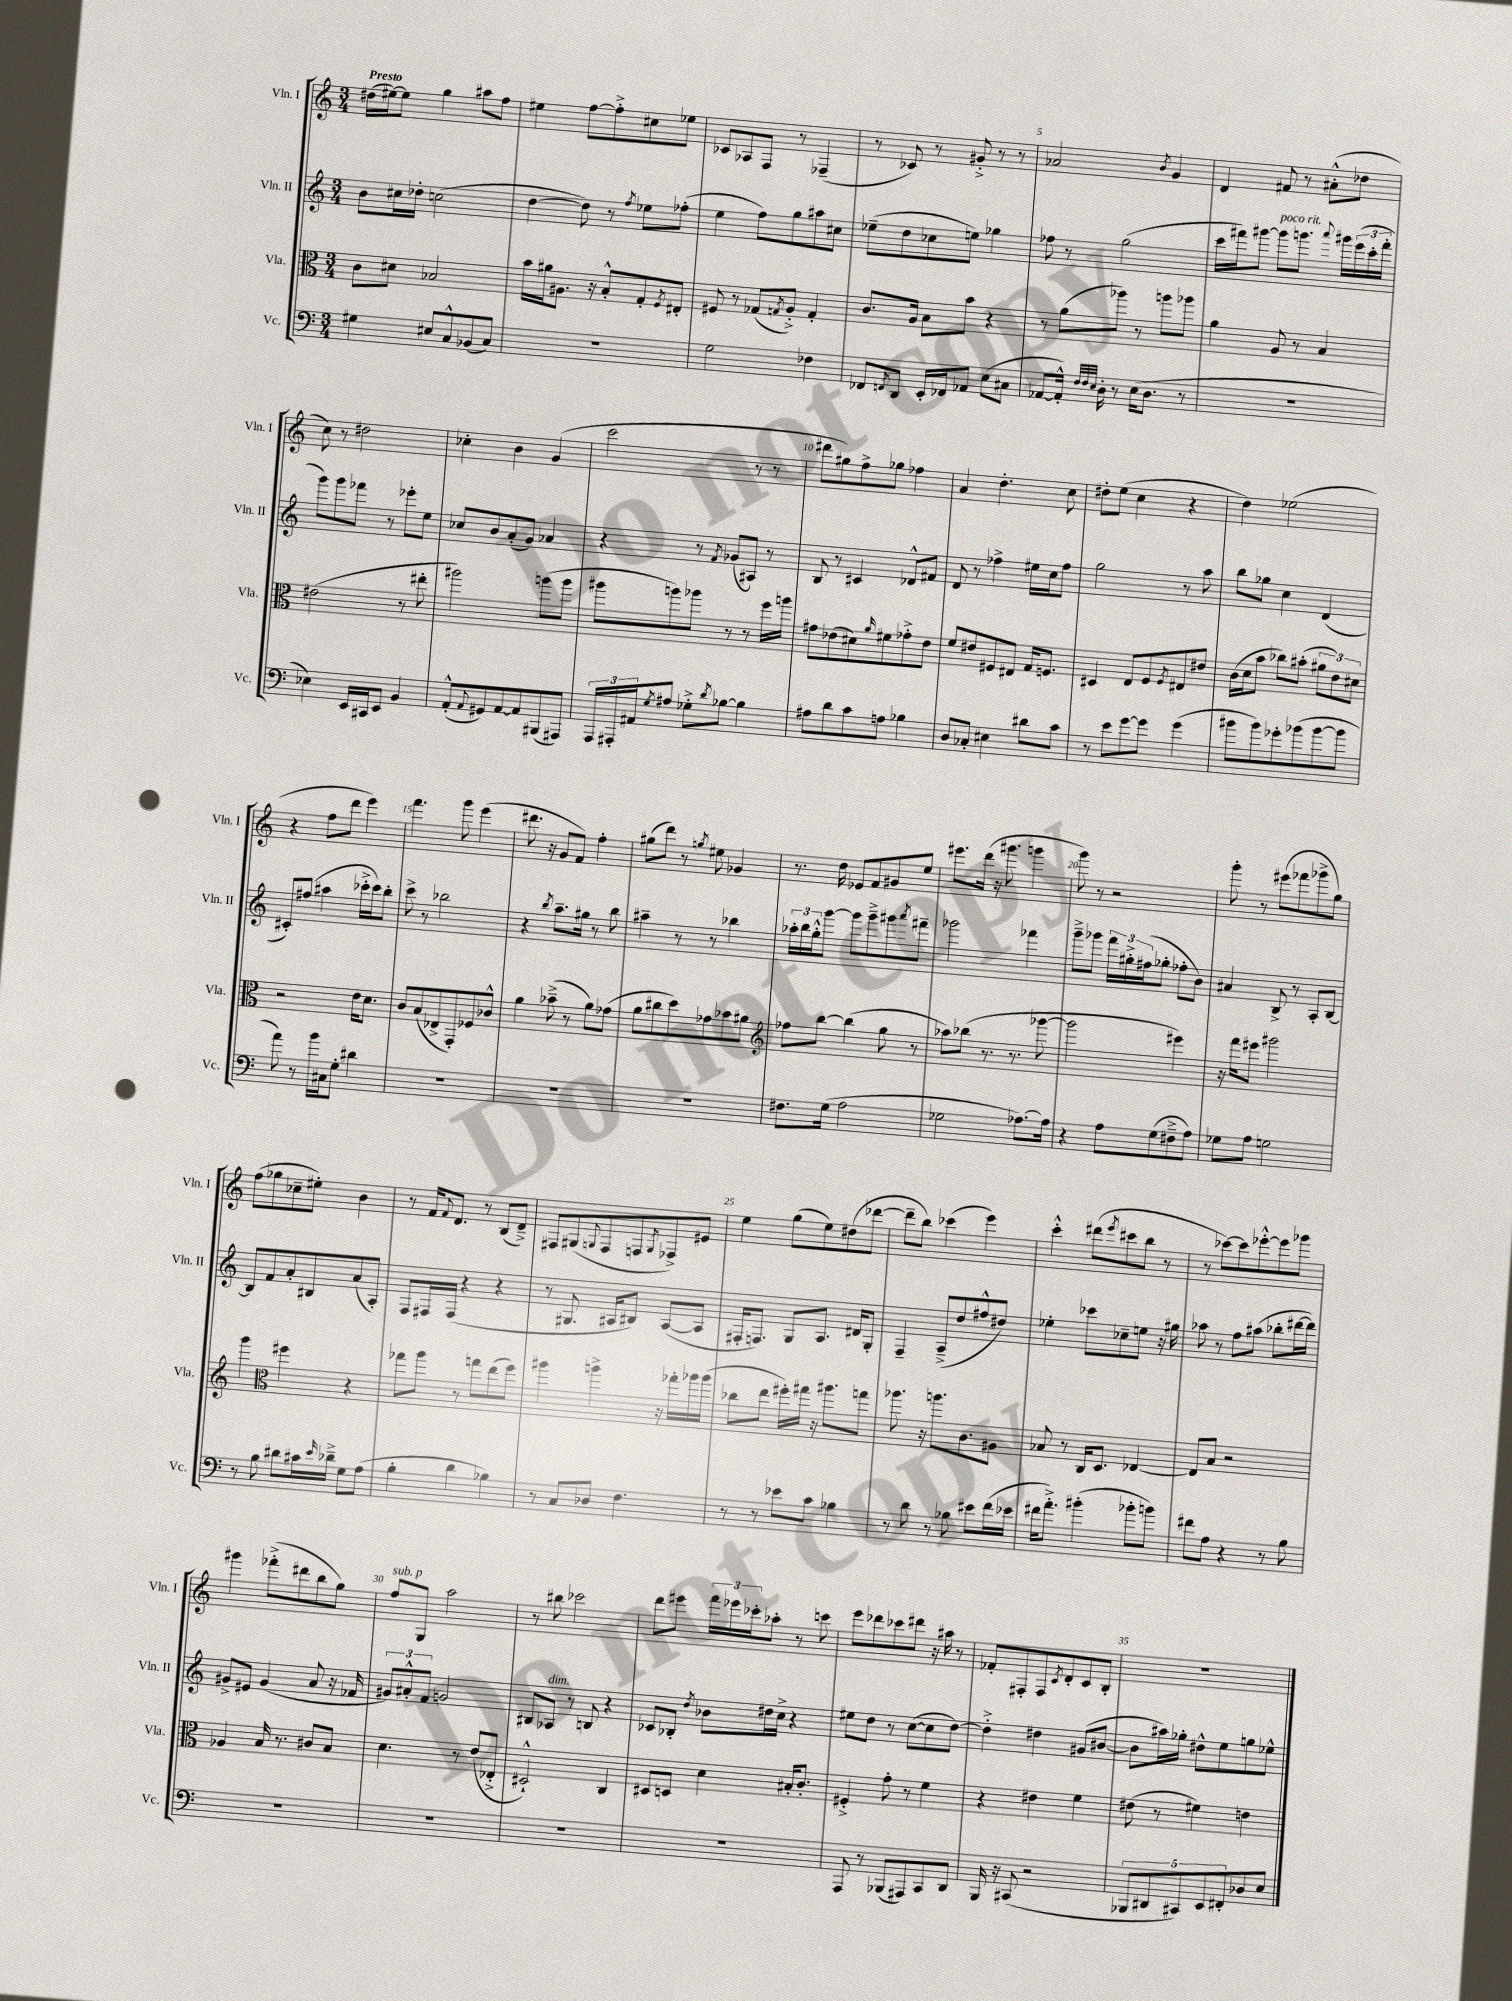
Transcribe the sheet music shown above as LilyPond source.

<<
\new StaffGroup <<
\new Staff = "s0" \with { instrumentName = "Vln. I" shortInstrumentName = "Vln. I" } {
    \clef treble \key c \major \numericTimeSignature \time 3/4 \tempo "Presto"
    dis''16( eis''16~) eis''8 g''4 ais''8 f''8 |
    eis''4 f''8~ f''8-.-> cis''8 ees''8 |
    ces'8 aes8 f8 r8 fes4--( |
    r8 ces'8) r8 gis'8-.-> r8 r8 |
    aes'2 \acciaccatura { b'8 } g'4 |
    d'4 fis'8 r8 ais'8-.-^( des''8 |
    c''8) r8 dis''2 |
    ces''4-. b'4 g'4( |
    c'''2 r8 r8 |
    dis'''8 gis''8) f''8-> ges''8 fes''4 |
    a'4 d''4.-. c''8 |
    dis''8-. e''8( c''4 r4 |
    d''4) ees''2( |
    r4 f''8 d'''8 e'''4) |
    f'''4. g'''8 e'''4( |
    dis'''8. r16 g'8 f'8) f''4-. |
    gis''8( d'''8) r8 \acciaccatura { g''8 } eis''8 ges'4 |
    r8. d''16 ees'8 f'8 gis'8 e''8 |
    eis'''8. d'''16( r16 gis'''8. g'''4 |
    g'''8) r8 r2 |
    g'''8-. r8 eis'''8( fes'''8 ges'''8-> g''8) |
    f''8( ges''8 ces''8-- eis''8-.) b'4 |
    r8 f'16 \appoggiatura { f'8 } d'8. r8 b8( d'8--->) |
    fis8 gis8( \appoggiatura { g8 } fis8 f8 \acciaccatura { g8 } fes8->) eis'8 |
    e''4 g''8( e''8) dis''8( des'''8~ |
    des'''8-- b''8) ces'''4( e'''4) |
    c'''4-.-^ dis'''8( \acciaccatura { e'''8 } cis'''8 b''8 r8 |
    r8 ces'''8~) ces'''8 ees'''8~-.-^ ees'''8 ges'''8 |
    gis'''4 fes'''8-.->( dis'''8 b''8 g''8) |
    f''8^\markup { \italic "sub. p" } g8 a''2 |
    r8 bis''8 ces'''2 |
    d'''8 eis'''8 \tuplet 3/2 { f'''16 ees'''16 ces'''16-. } aes''8-. r8 c'''8 |
    e'''8 des'''8 ces'''8 dis'''8 r16 ais''16 r8 |
    fes'8-. fis8-. fis8 \acciaccatura { c'8 } d'8-. c'8 b8-. |
    R2. \bar "|." |
}
\new Staff = "s1" \with { instrumentName = "Vln. II" shortInstrumentName = "Vln. II" } {
    \clef treble \key c \major \numericTimeSignature \time 3/4
    b'8 cis''16 des''16-. c''2( |
    d''4~ d''8) r8 \acciaccatura { f''8 } ees''8 fes''8-.( |
    e''4 f''8) g''8 ais''8 cis''8 |
    ees''8--( d''8 ces''8 e''8) ges''4 |
    fes''8 r8 g''2( |
    c'''16 fis'''16) gis'''8~ gis'''8^\markup { \italic "poco rit." } g'''8. \appoggiatura { a'''8 } gis'''16 \tuplet 3/2 { e'''16( c'''16-. fis'''16-. } |
    g'''8) g'''8 fes'''8 r8 ees'''8-. e''8 |
    ces''8 b'8 a'8-.( g'8) aes'4 |
    r4 r8 \acciaccatura { f'8 } ges'8( ais8) r8 |
    b8 r8 cis'4 des'8-^ fis'8 |
    d'8 r8 fes''4-> eis''16 c''16 fes''8 |
    g''2 r8 a''8 |
    b''8 ges''8 c''4 d'4( |
    cis'8-.) fis''8( ais''4 ces'''16-.-> ces'''16) b''8-. |
    c'''8-> r8 bes''2 |
    r4 \acciaccatura { b''8 } a''8.-- gis''16 r8 b''8 |
    ais''4-- r8 r8 bes''4 |
    \tuplet 3/2 { aes''16-. b''16 g''16-.-^ } g'''8~ g'''8 g'''8---> gis'''8 \acciaccatura { a'''8 } fis'''8-- |
    ges'''2 fes'''4 |
    g'''8---> ges'''8 \tuplet 3/2 { f'''16 gis''16-.-> fis''16( } ges''8-. fes''8-. b'8) |
    ais'4 b8-> r8 a8-. b8~ |
    b8 f'8 a'8-. bis8 a'8( a8-.) |
    f8 fis16 fis16( r4 r4 |
    r8 gis8. ais16 bis8) ais8~( ais8 |
    fis16-. f8.) g8 a8. dis'16 g8-. |
    f4-- a8--->( d''8 fis''8-^ dis''8) |
    ees''4-. ces'''8 ces''8-- e''8 r16 gis''16 |
    aes''8 r8 f''8 ais''8( bes''8-. dis'''16~ dis'''16) |
    gis'8-> eis'8 gis'4( a'8 r16 fes'16 |
    \tuplet 3/2 { gis'8) ais'8-.-^ f'8 } g'2 |
    bis8 aes8^\markup { \italic "dim." } r8 b8 r4 |
    ces'8 bes8-. \acciaccatura { d''8 } bes'8 dis''16 c''16-> r4 |
    eis''8 d''8 r8 c''8~( c''8 d''8~) |
    d''4-.-> dis''4 gis'8( bis'8~ |
    bis'8 ais''16) ges''16-. dis''8-^ e''8 g''8 ees''8-^ \bar "|." |
}
\new Staff = "s2" \with { instrumentName = "Vla." shortInstrumentName = "Vla." } {
    \clef alto \key c \major \numericTimeSignature \time 3/4
    c'8 dis'8 bes2 |
    b'16 ais'16 ais8. r16 b8-.-^ g8-. \acciaccatura { f8 } eis8-. |
    fis8 r8 ges8( \acciaccatura { g8 } a8-.->) g4-. |
    c'8. a16 b8 b'8 r4 |
    r8 a'8( aes''8) r8 a''8 aes''8 |
    a'4 a8 r8 b4 |
    eis'2( r8 eis''8-. |
    ais''2) a''8( a''8 |
    ais''8 a''8) aes''8 r8 r8 f''16 a''16 |
    gis'8 ees'8( dis'8) \grace { a'16 } fis'8 ges'8-.-> ees'8 |
    f'8 eis'8 fis8 eis8 g16 f8. |
    dis4 e8 f8 \acciaccatura { f8 } eis8 eis'8 |
    c'16( d'16 b'8 ces''8) bis'8-.( \tuplet 3/2 { ais'8 e'8) dis'8 } |
    r2 e'16 d'8. |
    c'8 b8( ees8-> g,8-.) fes8 ces'8-^ |
    a'4 bes'8--->( r8 a'8) ges'8( |
    a'8 cis''8 d''8) ges'8 bes'8 ais'8 |
    \clef treble fes''8 b''8~ b''4( g''8 r8 |
    aes''8) bes''8( r8. r8. ges'''8~ |
    ges'''2 eis'''4) |
    r16 f'''16 eis'''8 gis'''2 |
    g'''4 \clef alto fis''4 r4 |
    ges''8 a''8 r8 g''8 e''8( f''8) |
    ais''4 a''4-> r16 ges''16-. aes''16 aes''16( |
    ces''8 e''8 fis''16-.) gis''16 r16 ais''8. g''8 |
    aes''8. r16 a''8. c'8. ais8 |
    bes8 r8 c16 d8. ees4~ |
    ees8 b8 r2 |
    aes4 b16 r8. cis'8 b8 |
    d'4. r8 e'8( ees8-.-> |
    dis2-!-^) c4 |
    dis8 d8 d'4 bis16-. c'8.-. |
    fis4-.-> g'8-. r8 f'4 |
    r4 eis'4 f'4 |
    eis'8( r8 fis'4) e'4 \bar "|." |
}
\new Staff = "s3" \with { instrumentName = "Vc." shortInstrumentName = "Vc." } {
    \clef bass \key c \major \numericTimeSignature \time 3/4
    gis4 eis8 c8-^ bes,8( c8) |
    R2. |
    g2 fes4 |
    fes,8 \acciaccatura { f,8 } d,8 e,16-. fes,16 aes,8 e8( cis8 |
    aes,8~ aes,16-.-^) \grace { f32 f32 e32 } d16-. r8 e16( d8. r8 |
    R2. |
    ees4) e,16 cis,16 e,8 b,4 |
    a,8-.-^( \appoggiatura { a,8 } gis,8) a,8~ a,8 bis,,8( ais,,8) |
    \tuplet 3/2 { a,,16 ais,,16-. ais,16 } \acciaccatura { g8 } ais8 ges8-.-> \acciaccatura { d'8 } bes8~ bes4 |
    ais8 d'8 c'8 a8 bes4 |
    d8 ces8-. eis4 dis'8 c'8 |
    r8 e'8 g'8~ g'8 g'4( |
    bis'8 bis'8) ges'8-. bes'8( bes'8~ bes'8 |
    a'8) r8 b'16 cis16 g8-. dis'4 |
    R2. |
    R2. |
    R2. |
    fis8. g16( a2 |
    ges2 aes8.~) aes16 |
    r4 a8 g8( fis8---> a8) |
    ges8 a8 g2 |
    r8 b8 dis'8 cis'16 \grace { e'16 } des'16---> g8 a8( |
    b4-. d'4 bes4) |
    r8 c8 des8 f4. |
    r8 r8 ees'8 c'8 bes4 |
    r8 d'8 r8 bes8 eis'8 f'16( ees'16 |
    fis'16 a'8.-.->) bis'4-.( bes'8-. b'8) |
    fis'8 a8 r4 r8 b8 |
    R2. |
    R2. |
    R2. |
    R2. |
    a,,8 r8 bes,,8( ais,,8) c,8 d,8 |
    b,,16 r16 cis,8( r2 |
    \tuplet 5/4 { bes,,8 dis,8 cis,8) e,8 fis,8-. } des8 e8 \bar "|." |
}
>>
>>
\layout { \context { \Score \override BarNumber.break-visibility = ##(#f #t #t) barNumberVisibility = #(every-nth-bar-number-visible 5) } }
